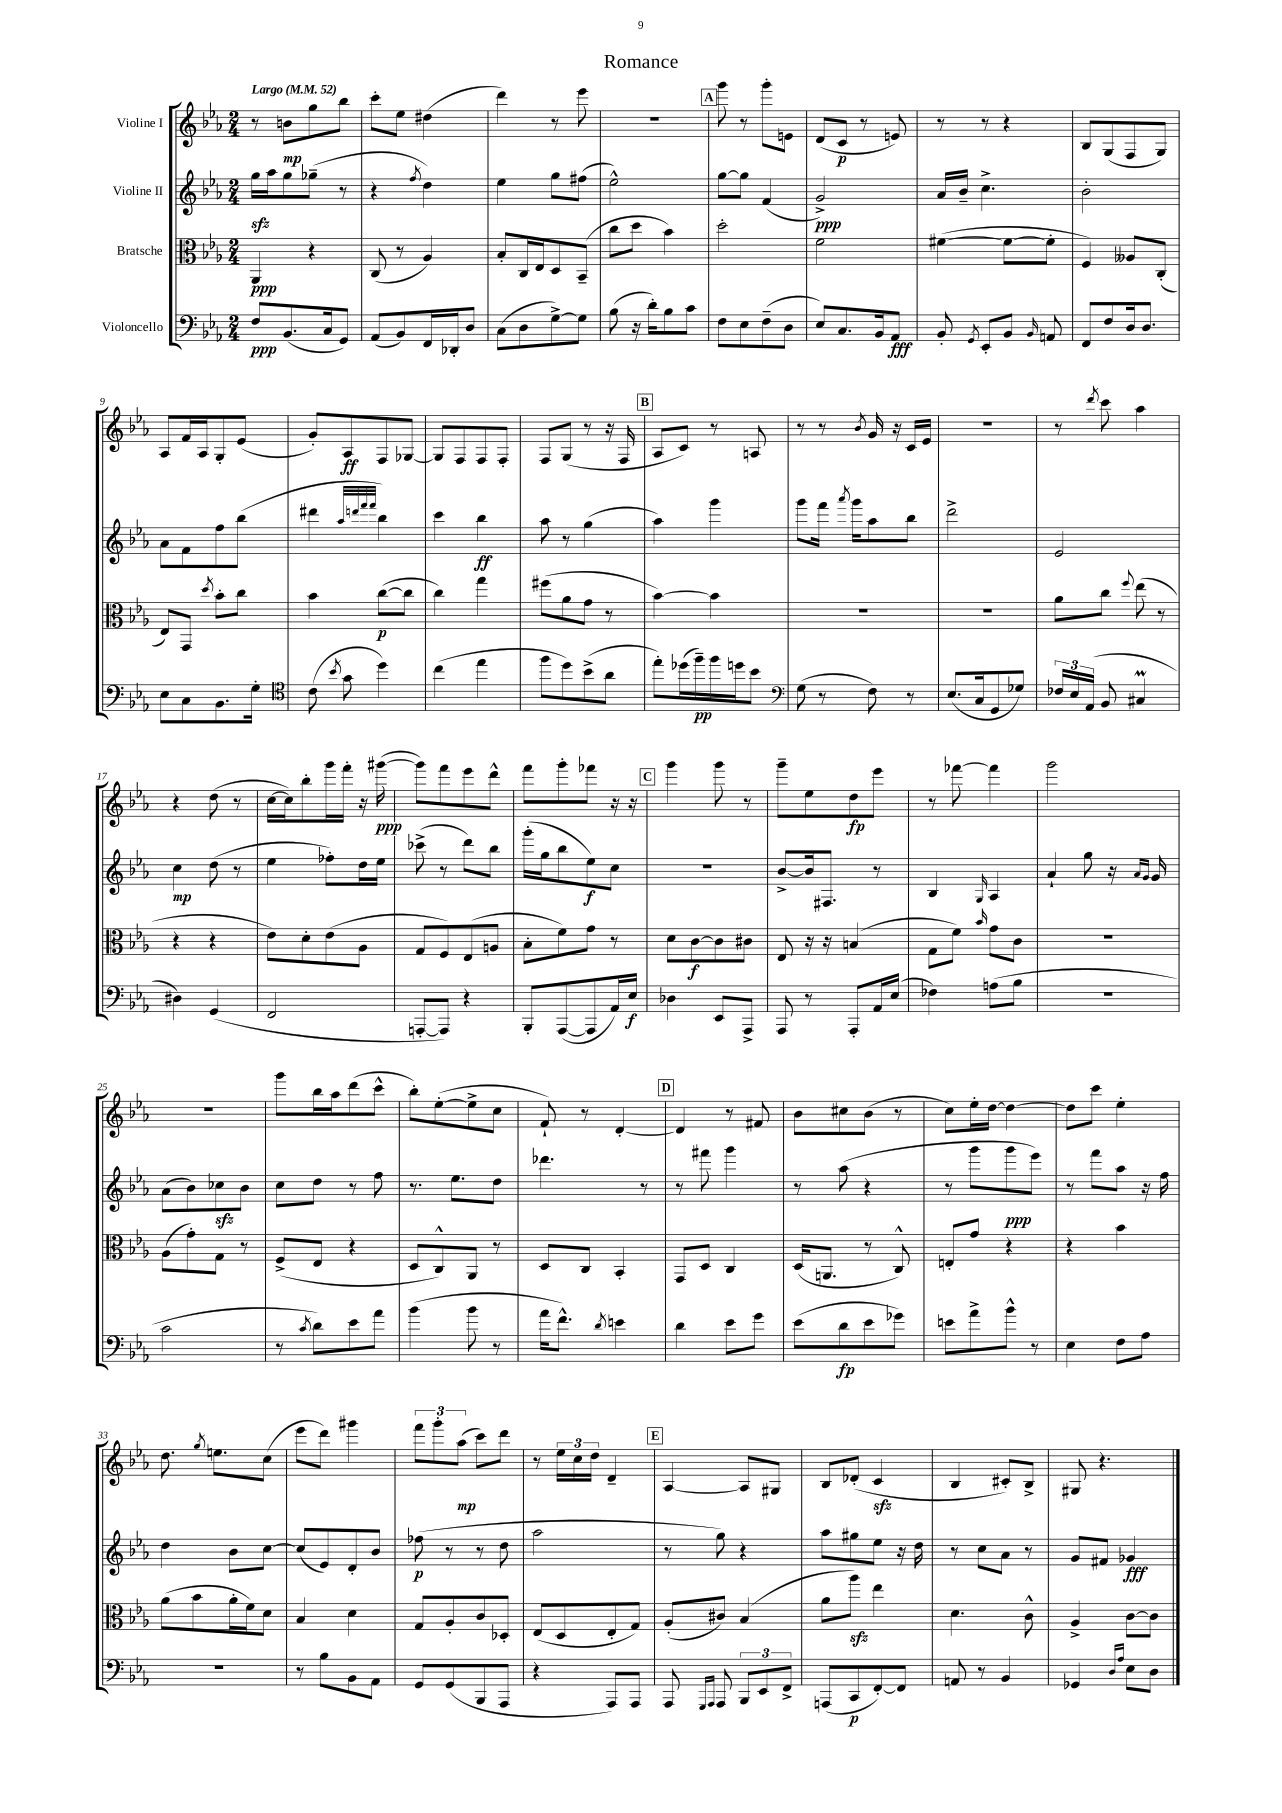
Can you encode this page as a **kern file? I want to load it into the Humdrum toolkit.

**kern	**kern	**kern	**kern
*staff4	*staff3	*staff2	*staff1
*clefF4	*clefC3	*clefG2	*clefG2
*k[b-e-a-]	*k[b-e-a-]	*k[b-e-a-]	*k[b-e-a-]
*M2/4	*M2/4	*M2/4	*M2/4
*MM52	*MM52	*MM52	*MM52
8F	4AA-	16gg	8r
.	.	16aa-	.
(8.BB-	.	8gg	8b
.	4r	(8gg-~	8gg
16C	.	.	.
8GG)	.	8r	8bb-
=	=	=	=
(8AA-	(8C	4r	8ccc'
8BB-)	8r	.	8ee-
.	.	8qff	.
16FF	4A-)	4dd)	(4dd#
16DD-'	.	.	.
8D	.	.	.
=	=	=	=
(8C	8B-'	4ee-	4ddd)
8D	16C	.	.
.	16E-	.	.
[8G^)	8D	8gg	8r
8G]	(8BB-~	(8ff#	8eee-
=	=	=	=
(8B-	8cc	2ee-^^)	2r
16r	8dd	.	.
16d')	.	.	.
8B-	4b-)	.	.
8c	.	.	.
=	=	=	=
8F	2dd'	[8gg	8ggg
8E-	.	8gg]	8r
(8F~	.	(4f	8ggg'
8D	.	.	8e
=	=	=	=
8E-)	2f	2g^)	(8d
8.C	.	.	8c
.	.	.	8r
16BB-	.	.	.
8AA-	.	.	8e)
=	=	=	=
8BB-'	([4f#	16a-	8r
.	.	16b-~	.
8qGG	.	.	.
8EE-'	.	4.cc^	8r
8BB-	8f#_	.	4r
16qqBB-	.	.	.
8AA	8f#']	.	.
=	=	=	=
8FF	4F)	2b-'	8B-
8F	.	.	(8G
16D	8A--	.	8F
8.D	.	.	.
.	(8C'	.	8G)
=	=	=	=
8E-	8E-)	8a-	8A-
8C	8GG	8f	16f
.	.	.	16A-
.	8qdd	.	.
8.BB-	8b-'	8ff	8G'
.	8cc	(8bb-	(8e-
16G'	.	.	.
=	=	=	=
*clefC4	*	*	*
(8c	4b-	4ddd#	8g')
8qb-	.	.	.
8g	.	.	8A-
.	.	32qqaa-	.
.	.	32qqddd	.
.	.	32qqfff	.
.	.	32qqfff	.
4dd)	([8cc	4bb-)	8F
.	8cc]	.	[8G-
=	=	=	=
(4cc	4cc)	4ccc	8G-]
.	.	.	8F
4ee-	4gg	4bb-	8F
.	.	.	8F'
=	=	=	=
8ff	(8ff#	8aa-	8F
8dd)	8a-	8r	(8G
(8b-^	8g	(4gg	8r
8a-	8r	.	16r
.	.	.	16F
=	=	=	=
8ee-')	[4b-)	4aa-)	8A-
(16dd-	.	.	8c)
16ff~)	.	.	.
16ff	4b-]	4ggg	8r
16dd	.	.	.
8b-	.	.	8A
=	=	=	=
*clefF4	*	*	*
(8G	2r	8ggg	8r
8r	.	16fff	8r
.	.	8qaaa-	.
.	.	16ggg	.
.	.	.	8qb-
8F)	.	8aa-	16g
.	.	.	16r
8r	.	8bb-	16c
.	.	.	16e-
=	=	=	=
(8.E-	2r	2ddd^	2r
16C	.	.	.
8GG	.	.	.
8G-)	.	.	.
=	=	=	=
24F-	8a-	2e-	8r
24E-	.	.	.
(24AA-	.	.	.
.	.	.	8qddd
8BB-	8cc	.	8ccc
.	8qqff	.	.
4C#	(8ee-	.	4aa-
.	8r	.	.
=	=	=	=
4D#)	4r	4cc	4r
(4GG	4r	(8dd	(8dd
.	.	8r	8r
=	=	=	=
2FF	8e-)	4ee-	[16cc
.	.	.	16cc])
.	8d'	.	8bb-'
.	(8e-	8ff-')	16ggg
.	.	.	16fff'
.	8A-	16dd	16r
.	.	16ee-	([16ggg#
=	=	=	=
[8AAA'	8G	(8ccc-^	8ggg#])
8AAA])	8F)	8r	8fff
4r	(8E-	8ddd)	8eee-
.	8A	8bb-	8ddd^^
=	=	=	=
8BBB-'	8B-'	(16ggg'	8fff
.	.	16gg	.
([8AAA-	8f)	8bb-	8ggg'
8AAA-]	8g	8ee-)	8fff-
16AA-)	8r	8cc	16r
16E-	.	.	16r
=	=	=	=
4D-	8d	2r	4ggg
.	[8c	.	.
8EE-	8c]	.	8ggg
8AAA-^	8c#	.	8r
=	=	=	=
8AAA-	8E-	[8b-^	8ggg~
8r	16r	16b-]	8ee-
.	16r	8.F#	.
8AAA-'	(4B	.	8dd
16AA-	.	8r	8eee-
(16E-	.	.	.
=	=	=	=
4F-)	8G	4B-	8r
.	8f)	.	[8fff-
.	16qqb-	16qqG	.
(8A	8g	4A-	4fff-]
8B-	8c	.	.
=	=	=	=
2r	2r	4a-`	2ggg
.	.	8gg	.
.	.	16r	.
.	.	16qqa-	.
.	.	16qqg	.
.	.	16g	.
=	=	=	=
2c	(8A-	(8a-	2r
.	8g')	8b-)	.
.	8G	8cc-	.
.	8r	8b-	.
=	=	=	=
8r	(8F^	8cc	8ggg
8qc	.	.	.
8d)	8E-	8dd	16bb-
.	.	.	16aa-
8e-	4r	8r	(8ddd
8a-	.	8ff	8ccc^^
=	=	=	=
(4b-	8D	8.r	8bb-')
.	8C^^)	.	([8ee-'
.	.	8.ee-	.
8b-	8AA-	.	8ee-^]
8r	8r	8dd	8cc
=	=	=	=
16a-	8D	4.ddd-	8f`)
8.f^^)	.	.	.
.	8C	.	8r
8qd	.	.	.
4e	4BB-'	.	[4d'
.	.	8r	.
=	=	=	=
4d	8GG	8r	4d]
.	8D	8fff#	.
8e-	4C	4ggg	8r
8g	.	.	8f#
=	=	=	=
(8e-	(16D	8r	8b-
.	8.AA	.	.
8d	.	(8aa-	8cc#
8e-	8r	4r	(8b-
8g-)	8C^^)	.	8r
=	=	=	=
8e	8E'	8r	8cc)
8a-^	8g	8ggg	16ee-'
.	.	.	[16dd
8b-^^	4r	8ggg	4dd_
8r	.	8eee-)	.
=	=	=	=
4E-	4r	8r	8dd]
.	.	8fff	8ccc
8F	4b-	8aa-	4ee-'
8A-	.	16r	.
.	.	16ff	.
=	=	=	=
2r	(8a-	4dd	8.dd
.	8b-	.	.
.	.	.	8qgg
.	.	.	8.ee
.	16a-'	8b-	.
.	16f)	.	.
.	8d	[8cc	(8cc
=	=	=	=
8r	4B-	(8cc]	8eee-
8B-	.	8e-)	8ddd)
8BB-	4d	8d'	4ggg#
8AA-	.	8b-	.
=	=	=	=
8GG	8G	(8ff-	12fff
.	.	.	12ggg'
(8GG	8A-'	8r	.
.	.	.	(12aa-
8BBB-	8c	8r	8ccc)
8AAA-	8D-'	8dd	8ddd
=	=	=	=
4r	(8E-	2aa-	8r
.	8D	.	24ee-
.	.	.	24cc
.	.	.	24dd
8AAA-)	8E-'	.	4d~
8AAA-	8G)	.	.
=	=	=	=
8AAA-	(8A-'	8r	[4A-
16qqGGG	.	.	.
16qqAAA-	.	.	.
8AAA-	8c#)	8gg)	.
12BBB-	(4B-	4r	8A-]
12EE-	.	.	.
.	.	.	8G#
12FF^	.	.	.
=	=	=	=
(8AAA	8a-	8aa-	8B-
8CC	8aa-)	8gg#	(8d-'
[8FF')	4ee-	8ee-	4c
8FF]	.	16r	.
.	.	16dd	.
=	=	=	=
8AA	4.d	8r	4B-
8r	.	8cc	.
4BB-	.	8a-	8c#')
.	8c^^	8r	8B-^
=	=	=	=
4GG-	4A-^	8g	8G#
.	.	8f#	4.r
16qqD	.	.	.
16qqA-	.	.	.
8E-	[8c	4g-	.
8D	8c]	.	.
==	==	==	==
*-	*-	*-	*-
